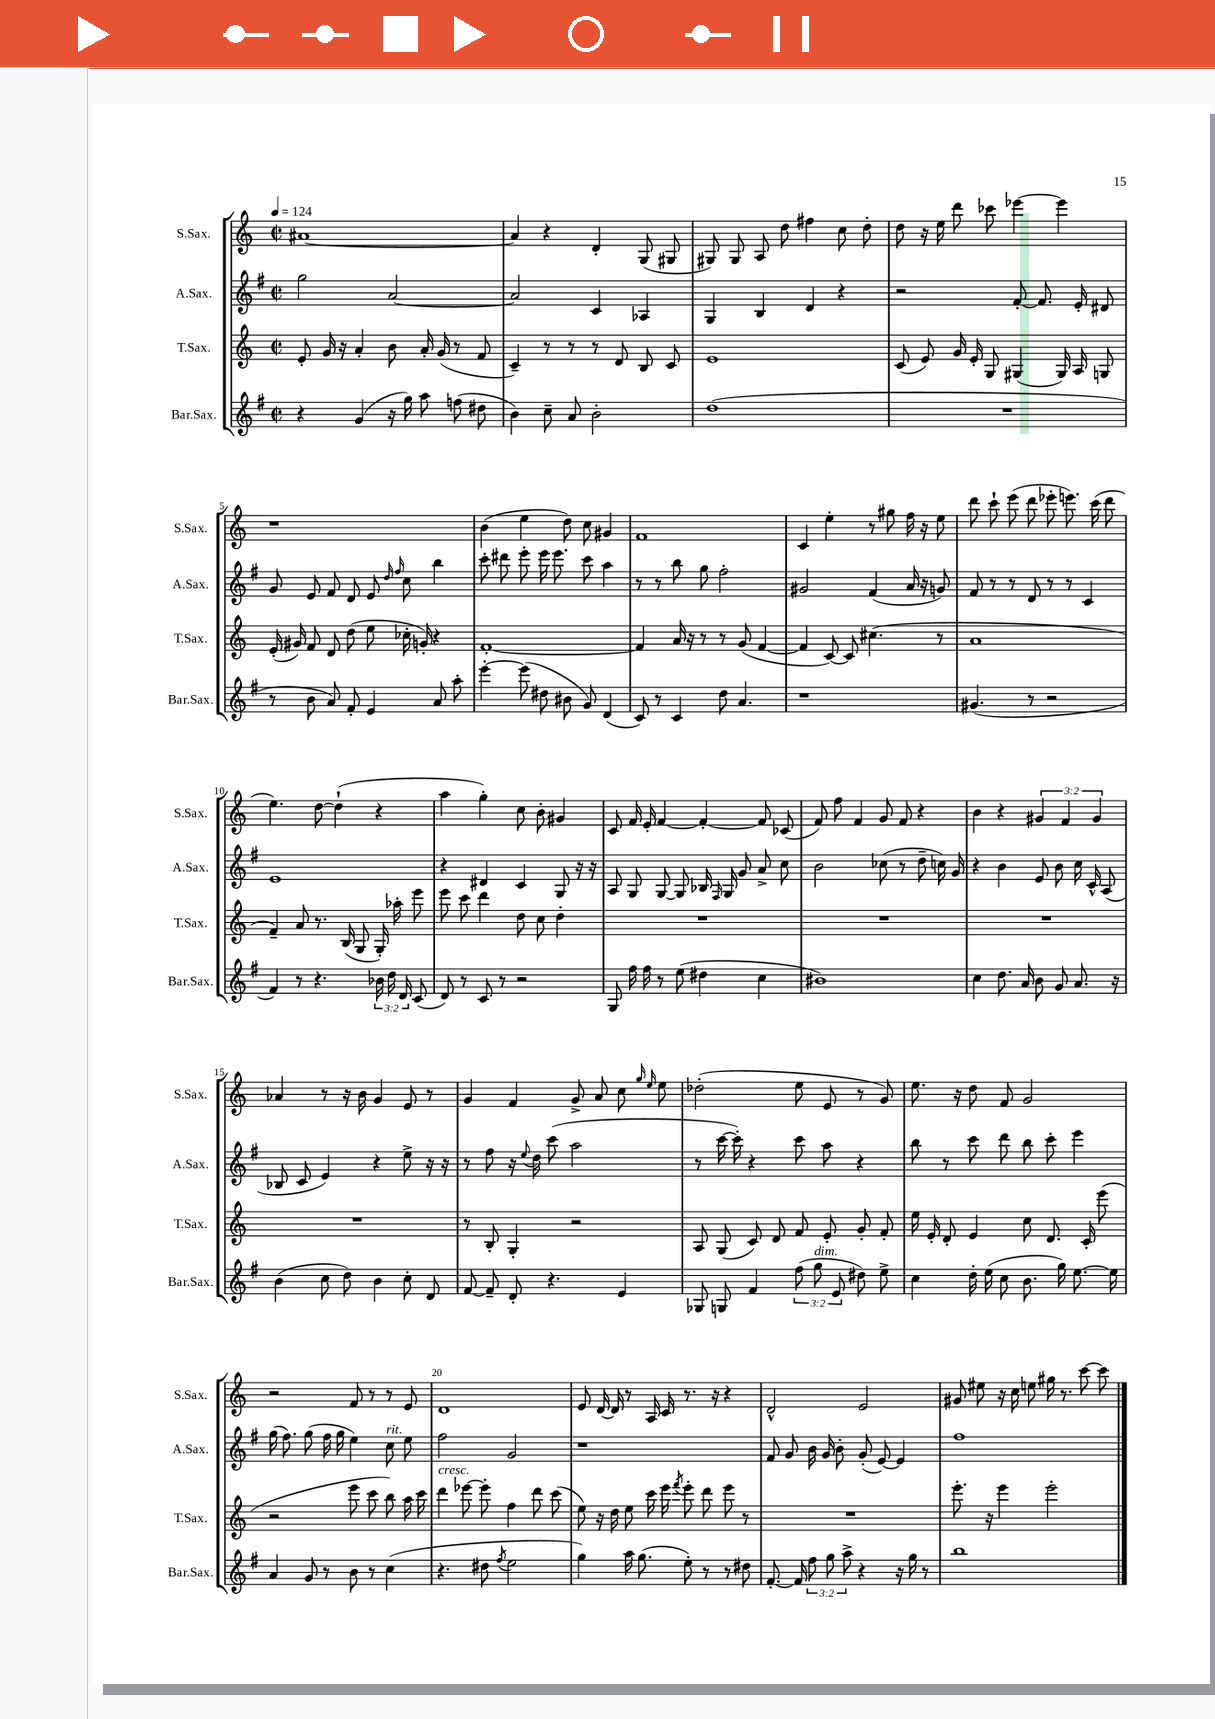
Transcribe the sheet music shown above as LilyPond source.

<<
\new StaffGroup <<
\new Staff = "s0" \with { instrumentName = "S.Sax." shortInstrumentName = "S.Sax." } {
    \clef treble \key c \major \defaultTimeSignature \time 2/2 \override Staff.TupletNumber.text = #tuplet-number::calc-fraction-text \tempo 4 = 124
    \autoBeamOff ais'1~ |
    ais'4 r4 d'4-. g8( gis8 |
    gis8) gis8 a8 d''8 fis''4 c''8 d''8-. |
    d''8 r16 e''16 d'''8 ces'''8 ees'''4~ ees'''4 |
    r1 |
    b'4( e''4 d''8) c''8 gis'4 |
    f'1 |
    c'4 e''4-. r8 gis''8 f''16 r16 e''8 |
    d'''8 c'''8-! e'''8( d'''8 ees'''8-. e'''8.) c'''16( d'''8 |
    e''4.) d''8~ d''4-!( r4 |
    a''4 g''4-.) c''8 b'8-. gis'4 |
    c'8 f'16 e'16-. f'4~ f'4~-. f'8 ces'8( |
    f'8) f''8 f'4 g'8 f'8 r4 |
    b'4 r4 \tuplet 3/2 { gis'4 f'4 gis'4 } |
    aes'4 r8 r16 b'16 g'4 e'8 r8 |
    g'4 f'4 g'8-> a'8 c''8 \grace { g''16 e''16 } e''8 |
    des''2-.( e''8 e'8 r8 g'8) |
    e''8. r16 d''8 f'8 g'2 |
    r2 f'8 r8 r8 e'8 |
    d'1 |
    e'8 d'16~ d'16 r8 a16 c'16 r8. r16 r4 |
    d'2-^ e'2 |
    gis'8 eis''8 r16 c''16 e''8 gis''16 r8. c'''8~ c'''8 \bar "|." |
}
\new Staff = "s1" \with { instrumentName = "A.Sax." shortInstrumentName = "A.Sax." } {
    \clef treble \key g \major \defaultTimeSignature \time 2/2
    \autoBeamOff g''2 a'2~ |
    a'2 c'4 aes4 |
    g4 b4 d'4 r4 |
    r2 fis'8~-. fis'8. e'16-. dis'8 |
    g'8 e'8 fis'8 d'8 e'8 \grace { d''16 fis''16 } c''8 b''4 |
    c'''8-. dis'''8 e'''8-. e'''16 e'''8. c'''8 a''4 |
    r8 r8 b''8 g''8 fis''2-. |
    gis'2 fis'4( a'16 r16 g'8) |
    fis'8 r8 r8 d'8 r8 r8 c'4 |
    e'1 |
    r4 dis'4 c'4 g8 r16 r16 |
    a8 g8 g8~ g8 bes16 \grace { fis16 } g16 g'8 a'8-> c''8 |
    b'2 ces''8( r8 d''8-- c''16) g'16 |
    r4 b'4 e'8 b'8 c''16 c'16-^ a8( |
    bes8 c'8 e'4) r4 e''8-> r16 r16 |
    r8 fis''8 r16 \appoggiatura { e''8 } d''16 c'''8( a''2 |
    r8 c'''16~ c'''16-.) r4 c'''8 a''8 r4 |
    b''8 r8 c'''8 d'''8 b''8 c'''8-. e'''4 |
    g''16( fis''8.) g''8( fis''16 g''16 e''4) c''8^\markup { \italic "rit." } e''8 |
    fis''2 g'2 |
    r1 |
    fis'8 g'8 b'16 g'16 b'8-. g'8-.( e'8~) e'4 |
    fis''1 \bar "|." |
}
\new Staff = "s2" \with { instrumentName = "T.Sax." shortInstrumentName = "T.Sax." } {
    \clef treble \key c \major \defaultTimeSignature \time 2/2
    \autoBeamOff e'8-. g'16 r16 a'4-. b'8 a'16-. g'16( r8 f'8 |
    c'4--) r8 r8 r8 d'8 b8 c'8 |
    e'1 |
    c'8( e'8) g'16 e'16-. g8 gis4( gis16) a16 g8 |
    e'16-.( gis'16) f'8 d'8 d''8( e''8 ces''16-. g'16-.) r4 |
    f'1~-. |
    f'4 a'16 r16 r8 r8 g'8( f'4~ |
    f'4 c'8~) c'8 cis''4.( r8 |
    a'1 |
    f'4--) a'8 r8. b16( g8 g16-.) aes''16-. e'''8 |
    e'''8 c'''8 d'''4 d''8 c''8 d''4-. |
    R1 |
    R1 |
    R1 |
    R1 |
    r8 b8-. g4-. r2 |
    a8 g8( c'8) d'8 f'8 e'8-. g'8-. f'8-. |
    e''16 e'16-. d'8-. e'4 c''8 d'8. c'16-. e'''8( |
    r2 e'''8 c'''8 b''8) a''16 c'''16 |
    d'''4^\markup { \italic "cresc." } ees'''8~ ees'''8-. f''4 d'''8 c'''8( |
    e''8) r16 d''16 e''8 c'''16 e'''16 \acciaccatura { f'''8 } e'''8-. d'''8 e'''8 r8 |
    R1 |
    e'''8.-. r16 e'''4 e'''2-. \bar "|." |
}
\new Staff = "s3" \with { instrumentName = "Bar.Sax." shortInstrumentName = "Bar.Sax." } {
    \clef treble \key g \major \defaultTimeSignature \time 2/2 \override Staff.TupletNumber.text = #tuplet-number::calc-fraction-text
    \autoBeamOff r4 g'4( r16 g''16) a''8 f''8( dis''8 |
    b'4) c''8-- a'8 b'2-. |
    d''1( |
    R1 |
    r8 b'8 a'8) fis'8-. e'4 a'8 a''8-. |
    e'''4~-. e'''8( dis''8 bis'8 g'8) d'4( |
    c'8) r8 c'4 d''8 a'4. |
    r1 |
    gis'4.( r8 r2 |
    fis'4) r8 r4. \tuplet 3/2 { bes'16 d''16 d'16 } c'8( |
    d'8) r8 c'8 r8 r2 |
    g8 fis''16 fis''16 r8 e''8( dis''4 c''4 |
    bis'1) |
    c''4 d''8. a'16 b'8 g'8 a'8. r16 |
    b'4( c''8 d''8) b'4 c''8-. d'8 |
    fis'8~ fis'8-- d'8-. r4. e'4 |
    ges8 g8 fis'4 \tuplet 3/2 { fis''8( g''8^\markup { \italic "dim." } e'8 } dis''8) e''8-> |
    c''4 d''16-. e''16( c''8 b'8. g''16) e''8.~ e''16 |
    a'4 g'8 r8 b'8 r8 c''4( |
    r4. dis''8 \acciaccatura { fis''8 } e''2 |
    g''4) a''16 g''8.( e''8-.) r8 r8 dis''8 |
    fis'8.~-. fis'16 \tuplet 3/2 { fis''8 g''8 a''8-> } r4 r16 g''16 r8 |
    b''1 \bar "|." |
}
>>
>>
\layout { \context { \Score \override BarNumber.break-visibility = ##(#f #t #t) barNumberVisibility = #(every-nth-bar-number-visible 5) } }
